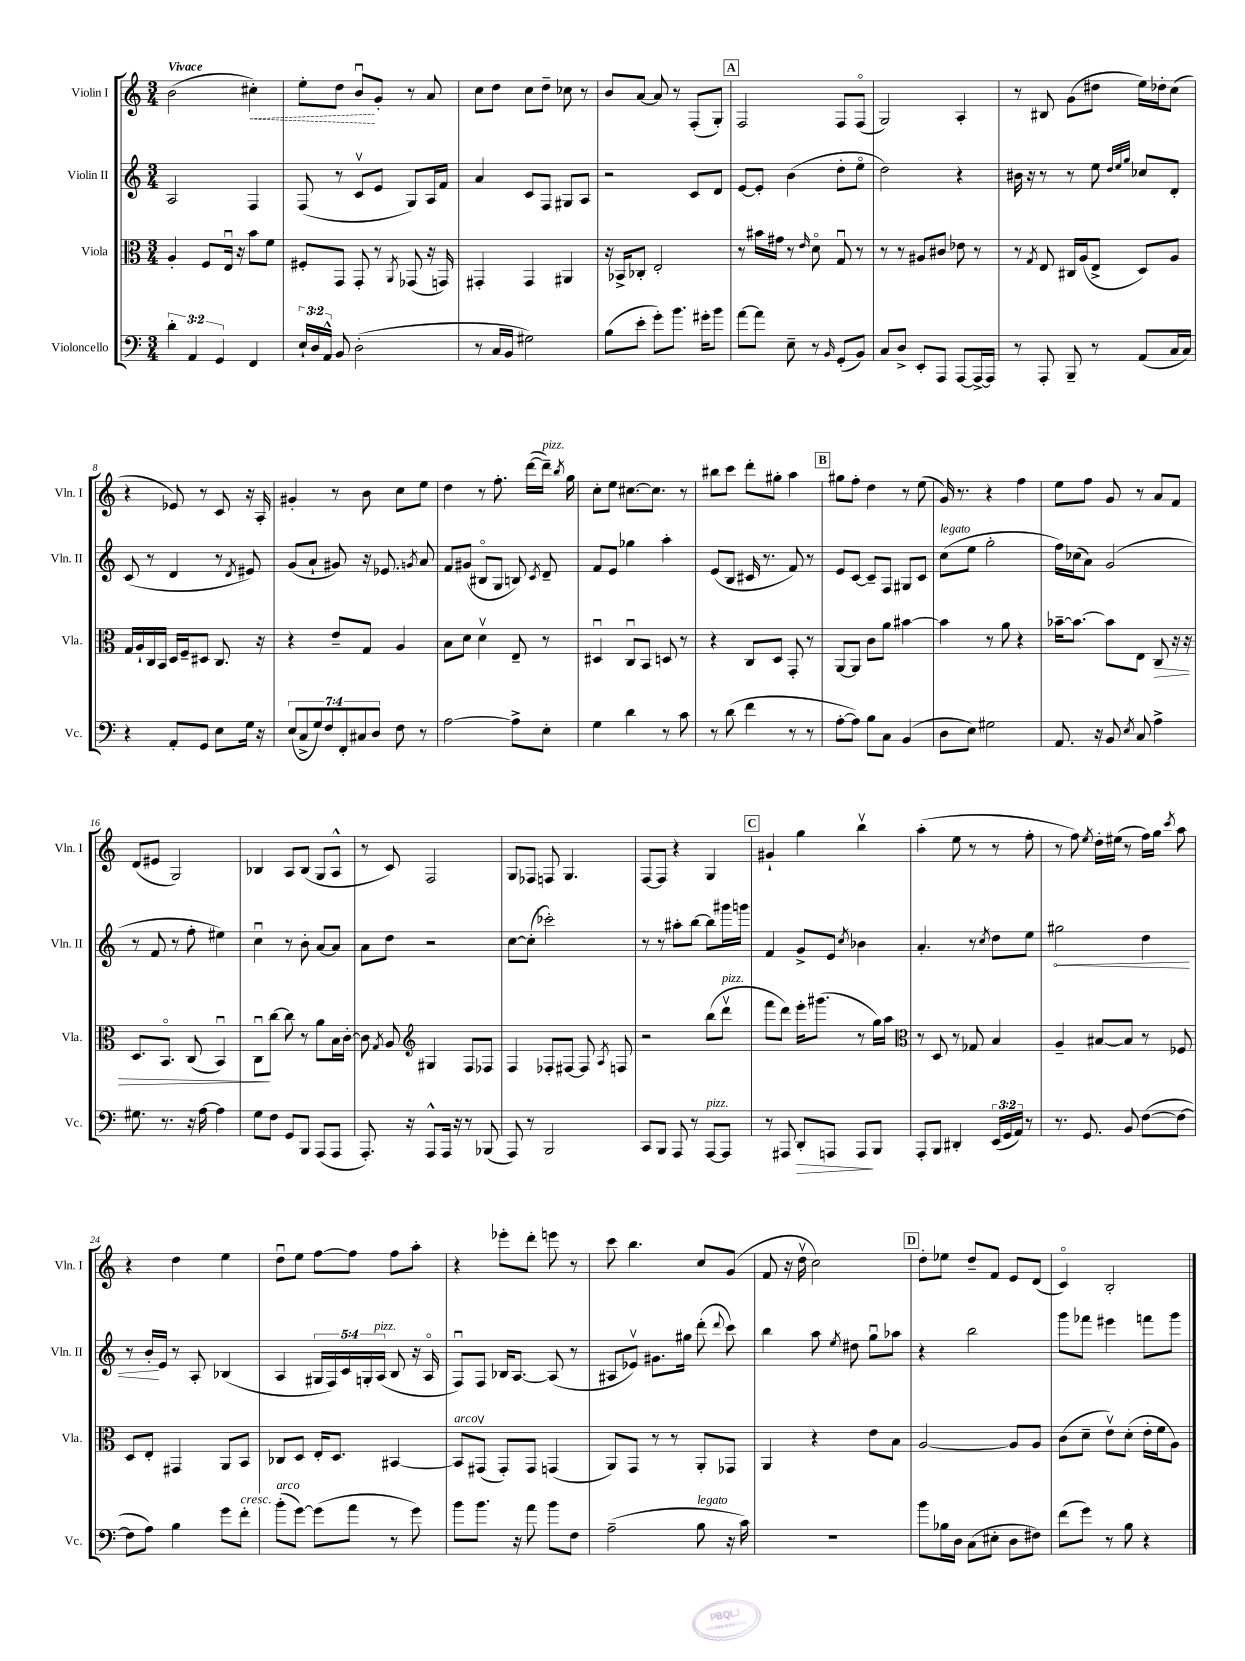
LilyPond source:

<<
\new StaffGroup <<
\new Staff = "s0" \with { instrumentName = "Violin I" shortInstrumentName = "Vln. I" } {
    \clef treble \key c \major \numericTimeSignature \time 3/4 \tempo "Vivace"
    \autoBeamOff b'2( \once \override Hairpin.style = #'dashed-line cis''4-.\<) |
    e''8[-. d''8] b'8[\downbow\! g'8]-. r8 a'8 |
    c''8[ d''8] c''8[ d''8]-- ces''8 r8 |
    b'8[ a'8]~ a'8 r8 f8[-.( g8]-.) |
    \mark \markup { \box "A" } f2 f8[ f8]\flageolet( |
    g2) a4-. |
    r8 bis8 g'8[( dis''8] e''16[) des''16-. c''8]( |
    r4 ees'8) r8 c'8 r16 a16-. |
    gis'4-. r8 b'8 c''8[ e''8] |
    d''4 r8 f''8.-. d'''16[~( d'''16]--^\markup { \italic "pizz." }) \acciaccatura { b''8 } g''16 |
    c''8[-. e''8] cis''8.[~ cis''8.] r8 |
    bis''8[ c'''8] d'''8[-. gis''8]-. a''4 |
    \mark \markup { \box "B" } gis''8[ f''8]-. d''4 r8 e''8( |
    g'16) r8. r4 f''4 |
    e''8[ f''8] g'8 r8 a'8[ f'8] |
    d'8[( eis'8] g2) |
    bes4 a8[ bes8]( g8[ a8]-^ |
    r8 c'8) f2 |
    g8[ fes8] f8 g4. |
    f8[~ f8] r4 g4 |
    \mark \markup { \box "C" } gis'4-! g''4 b''4\upbow |
    a''4-.( e''8 r8 r8 f''8-. |
    r8 f''8) \acciaccatura { e''8 } d''16[-. eis''16]( r8 f''16[) g''16] \acciaccatura { c'''8 } a''8 |
    r4 d''4 e''4 |
    d''8[\downbow e''8] f''8[~ f''8] f''8[ a''8]-. |
    r4 ees'''8[-. d'''8]-. e'''8 r8 |
    c'''8 b''4. c''8[ g'8]( |
    f'8 r16 d''16\upbow c''2) |
    \mark \markup { \box "D" } d''8[-. ees''8] d''8[-- f'8] e'8[ d'8]( |
    c'4\flageolet) b2-. \bar "|." |
}
\new Staff = "s1" \with { instrumentName = "Violin II" shortInstrumentName = "Vln. II" } {
    \clef treble \key c \major \numericTimeSignature \time 3/4 \override Staff.TupletNumber.text = #tuplet-number::calc-fraction-text
    \autoBeamOff a2 f4 |
    f8( r8 c'8[\upbow e'8] g8[) a16 f'16] |
    a'4 c'8[ f8] gis8[ a8] |
    r2 c'8[ d'8] |
    \mark \markup { \box "A" } e'8[~ e'8]-. b'4( d''8[-. e''8]\flageolet |
    d''2) r4 |
    bis'16 r16 r8 r8 e''8 \grace { d''32[ e''32 g''32] } ces''8[ d'8]-. |
    c'8( r8 d'4 r8 \acciaccatura { d'8 } eis'8) |
    g'8[( a'8]-! gis'8) r16 ees'8. \acciaccatura { g'8 } a'8 |
    f'8[ gis'8]( bis8[\flageolet g8] b8) \acciaccatura { c'8 } d'8-- |
    f'8[ e'8] ges''4 a''4-. |
    e'8[( b8] cis'16 r8. f'8) r8 |
    \mark \markup { \box "B" } e'8[ c'8]~ c'8[-- f8] gis8[ c'8] |
    c''8[^\markup { \italic "legato" }( e''8] g''2-. |
    f''16[) ces''16( a'8]) g'2( |
    r8 f'8 r8 f''8-. eis''4) |
    c''4\downbow r8 b'8-. a'8[~ a'8] |
    a'8[ d''8] r2 |
    c''8[~ c''8]-.( ces'''2-.) |
    r8 r8 ais''8[-. b''8]~ b''8[ gis'''16 g'''16] |
    \mark \markup { \box "C" } f'4 g'8[-> e'8] \acciaccatura { c''8 } bes'4 |
    a'4.-. r8 \acciaccatura { c''8 } d''8[ e''8] |
    \once \override Hairpin.circled-tip = ##t gis''2\< d''4 |
    r8 b'16[-.\! e'16] r8 a8-. bes4( |
    a4 \tuplet 5/4 { gis16[ f16) c'16 g16-. a16]^\markup { \italic "pizz." }( } b8 r16 a16\flageolet |
    f8[\downbow) f8] bes16[ a8.]~ a8( r8 |
    ais8[ ees'8]\upbow) gis'8.[ gis''16] d'''8-.( \appoggiatura { d'''8 } c'''8) |
    b''4 a''8 \acciaccatura { e''8 } dis''8 g''8[\downbow aes''8] |
    \mark \markup { \box "D" } r4 b''2 |
    g'''8[ fes'''8] eis'''4 f'''8[ g'''8] \bar "|." |
}
\new Staff = "s2" \with { instrumentName = "Viola" shortInstrumentName = "Vla." } {
    \clef alto \key c \major \numericTimeSignature \time 3/4
    \autoBeamOff a4-. f8[ e16]\downbow r16 b'8[ f'8] |
    fis8[-. g,8] g,8-. r8 \acciaccatura { a,8 } ges,8( r16 g,16) |
    gis,4-. gis,4 ais,4 |
    r16 bes,16[-> ces8]-. e2-. |
    \mark \markup { \box "A" } r8 bis'16[ gis'16] r8 \grace { e'16 } d'8\flageolet g8\downbow r8 |
    r8 r8 ais8[ cis'8] ees'8 r8 |
    r8 \acciaccatura { g8 } e8 cis16[ a16( e8]-> d8[) a8] |
    g16[ a16-! c16 b,16] d16[ f16-- dis8] c8. r16 |
    r4 e'8[-- g8] a4 |
    b8[ d'8] d'4\upbow e8-- r8 |
    dis4\downbow c8[\downbow b,8] d8 r8 |
    r4 c8[ d8] g,8-. r8 |
    \mark \markup { \box "B" } a,8[~ a,8] c'8[ a'8] bis'4~ |
    bis'4 r8 a'8 r4 |
    bes'16[~-- bes'8.]~ bes'8[ e8] c8\> r16 r16 |
    d8.[ b,8.]\flageolet c8( b,4\downbow) |
    c8[\downbow\! c''8]~ c''8 r8 a'8[ b16 c'16]~-. |
    c'8 \acciaccatura { g8 } a8 \clef treble gis4 f8[ fes8] |
    f4 fes8[-. fis8]~ fis8 \acciaccatura { a8 } f8 |
    r2 b''8[( d'''8]\upbow^\markup { \italic "pizz." } |
    \mark \markup { \box "C" } f'''8[ d'''8]) e'''16[-. gis'''8.]( r8 g''16[) a''16] |
    \clef alto r8 d8 r8 ges8 b4 |
    a4-- bis8[~ bis8] r8 fes8 |
    d8[ e8]-. gis,4 a,8[ b,8] |
    ces8[ d8] e16[-. d8.] bis,4~ |
    bis,8[^\markup { \italic "arco" } gis,8]\upbow( gis,8[-.) gis,8] g,4( |
    a,8[) g,8] r8 r8 a,8[-. ges,8] |
    a,4 r4 e'8[ b8] |
    \mark \markup { \box "D" } a2~ a8[ a8] |
    c'8[( d'8]-- e'8[\upbow) d'8]-.( e'16[-. f'16 a8]) \bar "|." |
}
\new Staff = "s3" \with { instrumentName = "Violoncello" shortInstrumentName = "Vc." } {
    \clef bass \key c \major \numericTimeSignature \time 3/4 \override Staff.TupletNumber.text = #tuplet-number::calc-fraction-text
    \autoBeamOff \tuplet 3/2 { d'4-. a,4 g,4 } f,4 |
    \tuplet 3/2 { e16[-! d16 a,16]-^ } b,8 d2-.( |
    r8 c16[ b,16] gis2) |
    b8[( e'8]-. g'8[-.) b'8.] gis'16[-. b'8] |
    \mark \markup { \box "A" } a'8[~ a'8] e8-- r8 \grace { b,16 } g,8[-.( b,8]) |
    c8[ d8]-> e,8[-. a,,8] a,,8[~ a,,16~-> a,,16] |
    r8 a,,8-. b,,8-- r8 a,8[( c16 c16]) |
    r4 a,8[-. g,8] e8[ g16] r16 |
    \tuplet 7/4 { e8[( c8-> g8) f8 f,8-. cis8 d8] } f8 r8 |
    a2~ a8[-> e8]-. |
    g4 d'4 r8 c'8 |
    r8 d'8( f'4 r8 r8 |
    \mark \markup { \box "B" } a8[~-. a8]) b8[ c8] b,4( |
    d8[ e8]) gis2 |
    a,8. r16 b,8 \acciaccatura { e8 } c8 a4-> |
    gis8. r8. r16 a16~ a4 |
    g8[ f8] g,8[ b,,8] a,,8[( a,,8] |
    a,,8.-.) r16 a,,8[-^ a,,16] r16 r8 bes,,8( |
    a,,8) r8 b,,2 |
    c,8[ b,,8] a,,8 r8 a,,8[~^\markup { \italic "pizz." } a,,8] |
    \mark \markup { \box "C" } r8 ais,,8 d,8[-.\> a,,8] a,,8[\! b,,8] |
    a,,8[-. b,,8] dis,4-. \tuplet 3/2 { e,16[( g,16 a,16]) } r8 |
    r8. g,8. b,8 f8[~( f8]~ |
    f8[ a8]) b4 g'8[ f'8]-.^\markup { \italic "cresc." } |
    b'8[-.^\markup { \italic "arco" }( g'8]~) g'8[( a'8] r8 g'8) |
    b'8[ b'8.] r16 a'8 b'8[ f8] |
    a2--( b8^\markup { \italic "legato" } r16 c'16) |
    R2. |
    \mark \markup { \box "D" } b'8[ bes16 d16] c8[( eis8]-. d8[ fis8]) |
    f'8[( g'8]) r8 b8 r4 \bar "|." |
}
>>
>>
